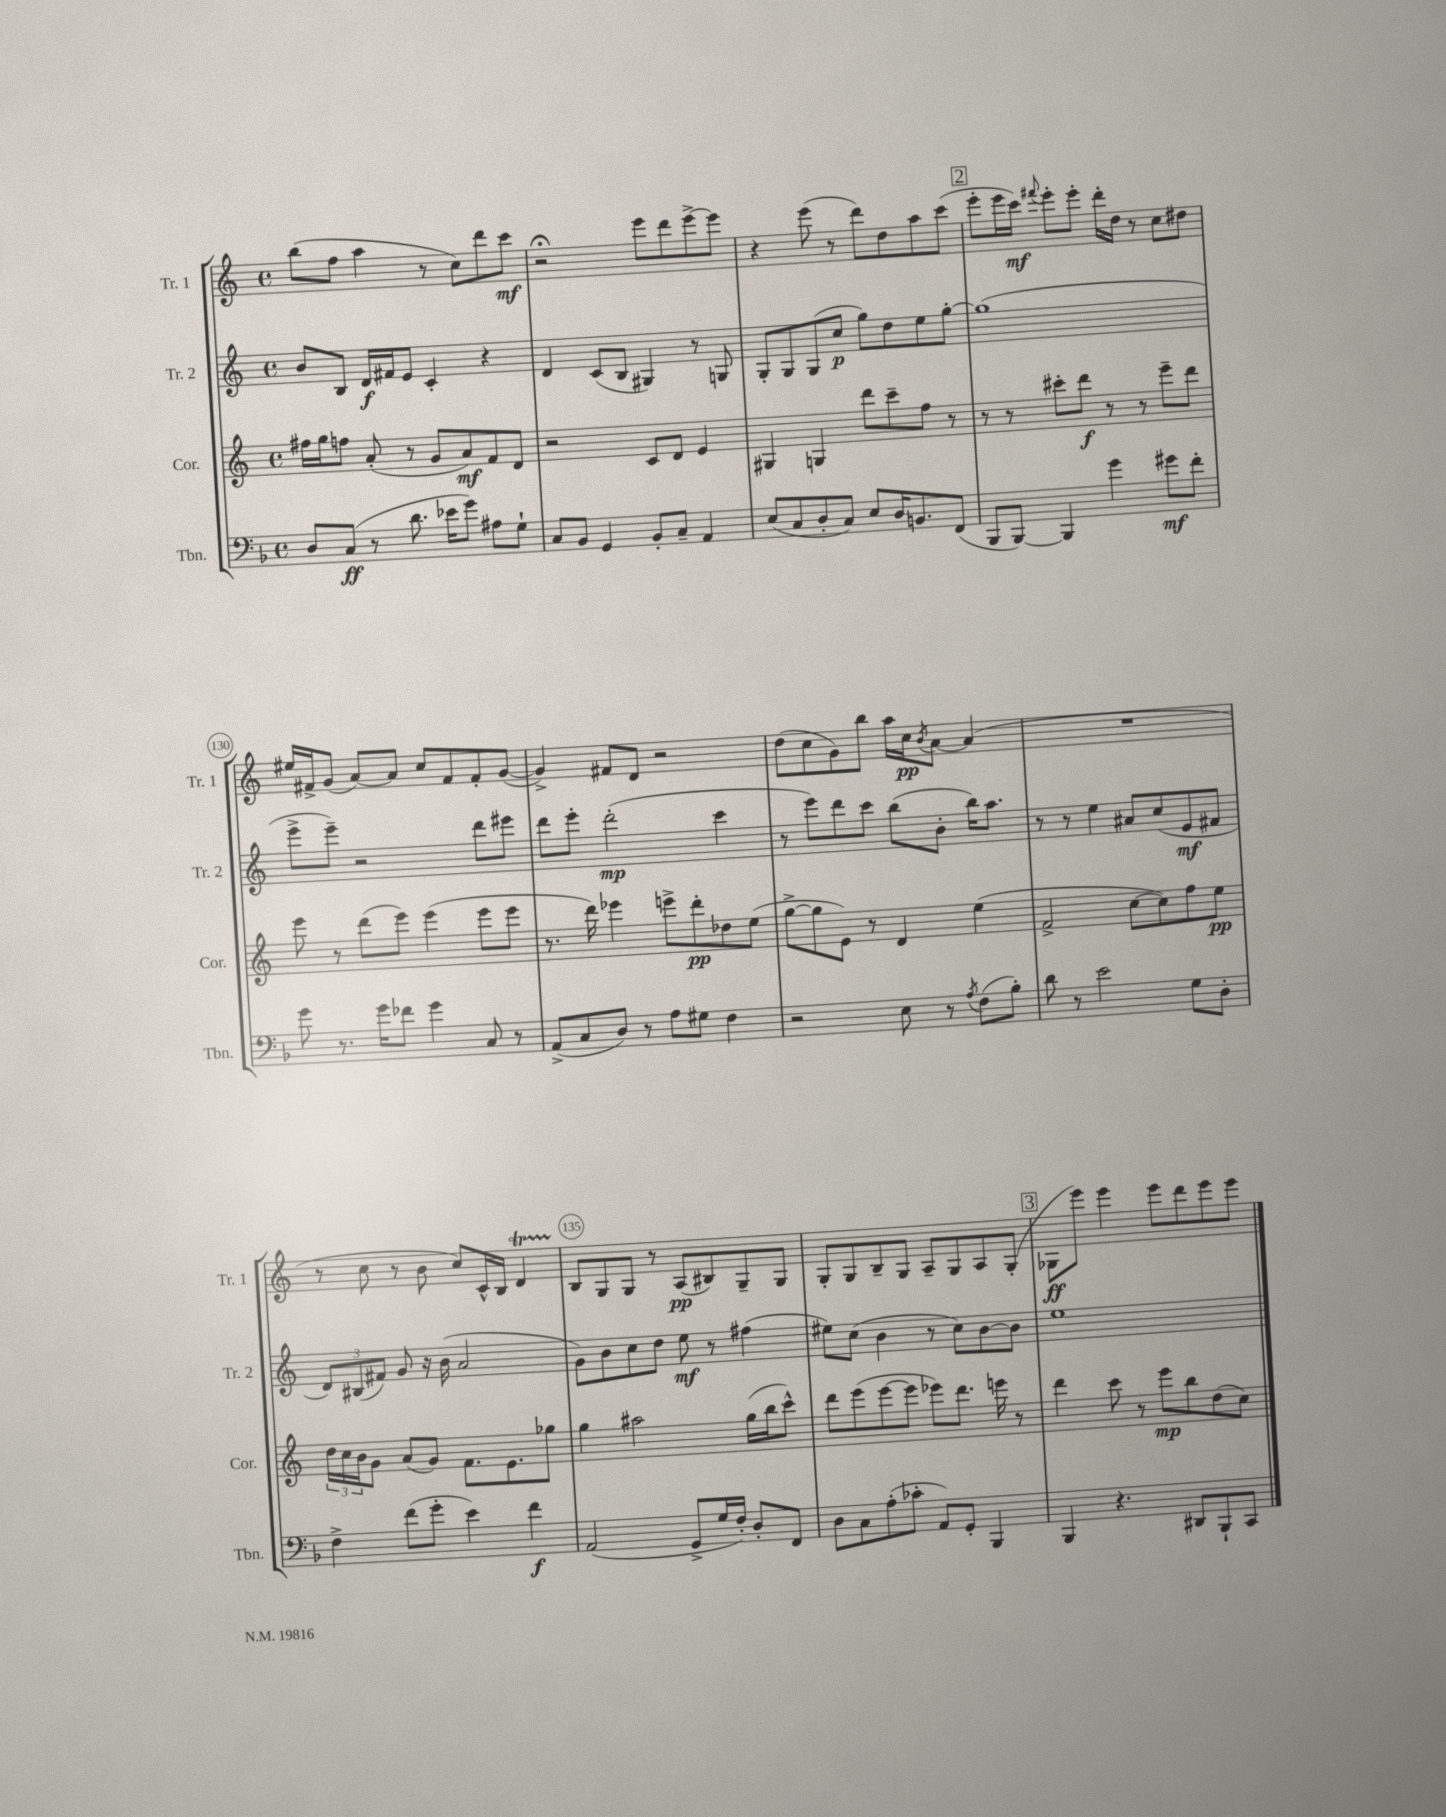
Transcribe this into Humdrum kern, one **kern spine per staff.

**kern	**dynam	**kern	**dynam	**kern	**dynam	**kern	**dynam
*part4	*part4	*part3	*part3	*part2	*part2	*part1	*part1
*staff4	*staff4	*staff3	*staff3	*staff2	*staff2	*staff1	*staff1
*I"Tbn.	*	*I"Cor.	*	*I"Tr. 2	*	*I"Tr. 1	*
*I'Tbn.	*	*I'Cor.	*	*I'Tr. 2	*	*I'Tr. 1	*
*clefF4	*	*clefG2	*	*clefG2	*	*clefG2	*
*k[b-]	*	*k[]	*	*k[]	*	*k[]	*
*M4/4	*	*M4/4	*	*M4/4	*	*M4/4	*
*met(c)	*	*met(c)	*	*met(c)	*	*met(c)	*
=126	=126	=126	=126	=126	=126	=126	=126
8D/L	.	16ff#X\LL	.	8b/L	.	(8bb\L	.
.	.	16gg\J	.	.	.	.	.
(8C/J	ff	8ffn\J	.	8B/J	.	8ff\J	.
8r	.	(8a'/	.	16d/LL	f	4aa\	.
.	.	.	.	16f#X/J	.	.	.
8.d\	.	8r	.	8e/J	.	.	.
.	.	8g/L	.	4c'/	.	8r	.
16e-X\KL	.	.	.	.	.	.	.
8g\J)	.	8a/)	mf	.	.	8cc\L)	.
8A#X\L	.	8f/	.	4r	.	8ddd\	.
8G`\J	.	8d/J	.	.	.	8ccc\J	mf
=127	=127	=127	=127	=127	=127	=127	=127
8C/L	.	2r	.	4d/	.	2r;<	.
8BB-/J	.	.	.	.	.	.	.
4GG/	.	.	.	(8c/L	.	.	.
.	.	.	.	8B/J	.	.	.
8BB-'/L	.	8c/L	.	4G#X/)	.	8eee\L	.
8C~/J	.	8d/J	.	.	.	8ddd\	.
4AA/	.	4e/	.	8r	.	[8eee^\	.
.	.	.	.	8Gn/	.	8eee\J]	.
=128	=128	=128	=128	=128	=128	=128	=128
(8E/L	.	4G#X/	.	8G'/L	.	4r	.
8C/	.	.	.	8G/	.	.	.
8D'/	.	4Gn/	.	(8G/	.	(8eee\	.
8C/J)	.	.	.	8cc/J	p	8r	.
8E/L	.	8ddd\L	.	8gg\L)	.	8ddd\L)	.
16D/K	.	8ccc~\	.	8dd\	.	8dd\	.
8.BBn/	.	.	.	.	.	.	.
.	.	8ff\J	.	8ee\	.	8aa\	.
(8FF/J	.	8r	.	[8gg'\J	.	(8ccc\J	.
!!LO:REH:place=s1:t=2
=129	=129	=129	=129	=129	=129	=129	=129
8BBB-/L	.	8r	.	(1gg]	.	8eee'\L	.
[8BBB-/J)	.	8r	.	.	.	16eee\L	.
.	.	.	.	.	.	16ccc\JJ)	mf
.	.	.	.	.	.	8qqfff#X/	.
4BBB-/]	.	8ccc#X'\L	.	.	.	8eee'\L	.
.	.	8ddd\J	f	.	.	8eee'\J	.
4g\	.	8r	.	.	.	16ddd'\LL	.
.	.	.	.	.	.	16dd\JJ	.
.	.	8r	.	.	.	8r	.
8g#X\L	mf	8eee~\L	.	.	.	8cc\L	.
8f'\J	.	8ddd\J	.	.	.	8dd#X\J	.
!!LO:LB:g=z
=130	=130	=130	=130	=130	=130	=130	=130
8g\	.	8eee\	.	8eee^\L	.	16ee#X/LL	.
.	.	.	.	.	.	16f#X^/J	.
8.r	.	8r	.	8eee~\J)	.	(8g/J	.
.	.	(8ddd\L	.	2r	.	[8a/L)	.
16g\KL	.	.	.	.	.	.	.
8f-X\J	.	8eee\J)	.	.	.	8a/J]	.
4g\	.	(4eee\	.	.	.	8cc/L	.
.	.	.	.	.	.	8f#/	.
8C/	.	8eee\L	.	8ddd\L	.	8f#'/	.
8r	.	8eee\J	.	8eee#X\J	.	([8g/J	.
=131	=131	=131	=131	=131	=131	=131	=131
(8AA^/L	.	8.r	.	8ddd\L	.	4g^/])	.
8C/	.	.	.	8eee'\J	.	.	.
.	.	16ddd\)	.	.	.	.	.
8D/J)	.	4eee-X\	.	(2ddd'\	mp	8f#X/L	.
8r	.	.	.	.	.	8d/J	.
8A\L	.	8eeen^\L	.	.	.	2r	.
8G#X\J	.	8ddd'\	pp	.	.	.	.
4F\	.	8dd-X\	.	4ccc\	.	.	.
.	.	(8ee\J	.	.	.	.	.
=132	=132	=132	=132	=132	=132	=132	=132
2r	.	[8gg^\L	.	8r	.	(8dd\L	.
.	.	8gg\]	.	8eee\L)	.	8cc\	.
.	.	8e\J)	.	8ddd\	.	8g\)	.
.	.	8r	.	8ccc\J	.	8bb\J	.
8E\	.	4d/	.	(8bb\L	.	16aa\LL	.
.	.	.	.	.	.	16cc\J	pp
.	.	.	.	.	.	8qb/	.
8r	.	.	.	8b'\J	.	[8a\J	.
8qA/	.	.	.	.	.	.	.
(8F\L	.	(4ee\	.	16bb\KL)	.	(4a/]	.
.	.	.	.	8.aa\J	.	.	.
8B-'\J)	.	.	.	.	.	.	.
=133	=133	=133	=133	=133	=133	=133	=133
8d\	.	2f^/	.	8r	.	1r	.
8r	.	.	.	8r	.	.	.
2e\	.	.	.	4ee\	.	.	.
.	.	[8cc\L	.	8a#X/L	.	.	.
.	.	8cc\])	.	(8cc/	.	.	.
8G\L	.	8ff\	.	8e/	mf	.	.
8D'\J	.	8ee\J	pp	8f#X/J	.	.	.
!!LO:LB:g=z
=134	=134	=134	=134	=134	=134	=134	=134
4F^\	.	24dd\LL	.	12d/L)	.	8r	.
.	.	24cc\	.	.	.	.	.
.	.	24b\J	.	(12B#X/	.	.	.
.	.	8g\J	.	.	.	8cc\	.
.	.	.	.	12f#X/J)	.	.	.
(8f\L	.	(8a/L	.	8g/	.	8r	.
8g'\J	.	8g/J)	.	16r	.	8b\	.
.	.	.	.	(16b\	.	.	.
4e\)	.	8.f\L	.	2a/	.	8cc/L)	.
.	.	.	.	.	.	16c^^/L	.
.	.	8.e\	.	.	.	16B/JJ	.
4f\	f	.	.	.	.	4dT/	.
.	.	8gg-X\J	.	.	.	.	.
=135	=135	=135	=135	=135	=135	=135	=135
(2AA/	.	4gg\	.	8g\L)	.	8B/L	.
.	.	.	.	8b\	.	8G/	.
.	.	2aa#X\	.	8cc\	.	8G/J	.
.	.	.	.	8dd\J	.	8r	.
8GG^/L	.	.	.	8ee\	mf	(8A/L	pp
16G/L	.	.	.	8r	.	8B#X/)	.
16F'/JJ)	.	.	.	.	.	.	.
8D'/L	.	(16gg\LL	.	(4ff#X\	.	8G~/	.
.	.	16bb\J	.	.	.	.	.
8FF/J	.	8ccc^^\J)	.	.	.	8G/J	.
=136	=136	=136	=136	=136	=136	=136	=136
8D\L	.	8ddd\L	.	8ee#X\L)	.	8G'/L	.
8C\	.	(8eee\	.	(8cc\J	.	8G/	.
(8A'\	.	[8eee\	.	4b\	.	8B~/	.
8c-X'\J	.	8eee\J]	.	.	.	8G/J	.
8AA/L)	.	8eee-X\L)	.	8r	.	8A~/L	.
8GG'/J	.	8.ddd\J	.	8cc\L)	.	8G/	.
4BBB-/	.	.	.	[8b\	.	8A/	.
.	.	16eeen\	.	.	.	.	.
.	.	8r	.	8b\J]	.	(8G'/J	.
!!LO:REH:place=s1:t=3
=137	=137	=137	=137	=137	=137	=137	=137
4BBB-/	.	4ddd\	.	1ee	.	8G-X\L	ff
.	.	.	.	.	.	8eee\J)	.
4.r	.	8ccc\	.	.	.	4eee\	.
.	.	8r	.	.	.	.	.
.	.	8eee\L	mp	.	.	8eee\L	.
8DD#X/L	.	8bb\	.	.	.	8ddd\	.
8BBB-`/	.	(8dd\	.	.	.	8eee\	.
8CC/J	.	8cc\J)	.	.	.	8eee\J	.
==	==	==	==	==	==	==	==
*-	*-	*-	*-	*-	*-	*-	*-
